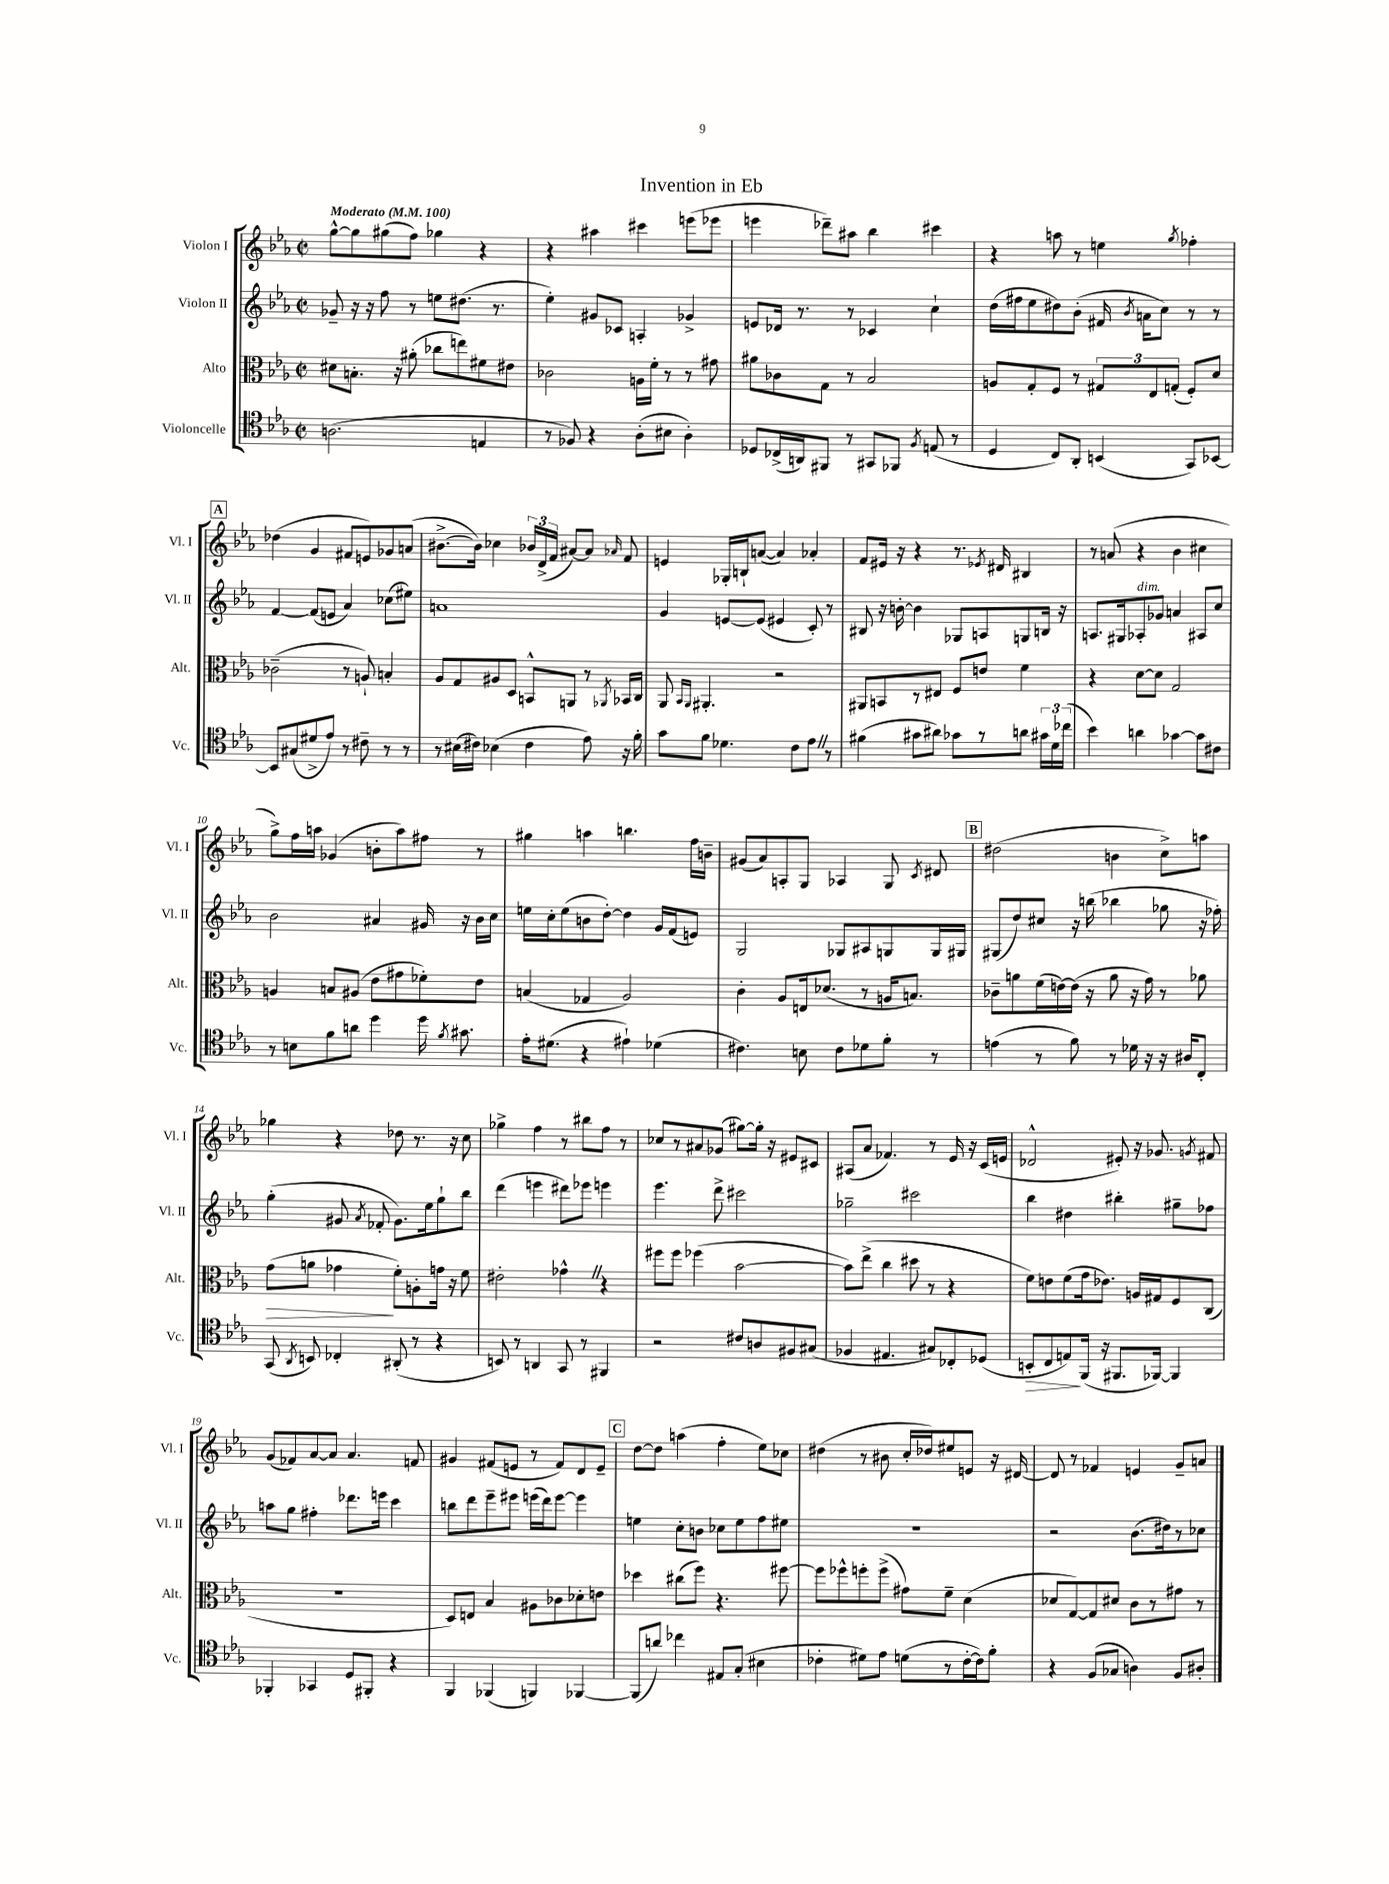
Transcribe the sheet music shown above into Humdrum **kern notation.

**kern	**dynam	**kern	**dynam	**kern	**kern
*part4	*part4	*part3	*part3	*part2	*part1
*staff4	*staff4	*staff3	*staff3	*staff2	*staff1
*I"Violoncelle	*	*I"Alto	*	*I"Violon II	*I"Violon I
*I'Vc.	*	*I'Alt.	*	*I'Vl. II	*I'Vl. I
*clefC4	*	*clefC3	*	*clefG2	*clefG2
*k[b-e-a-]	*	*k[b-e-a-]	*	*k[b-e-a-]	*k[b-e-a-]
*M2/2	*	*M2/2	*	*M2/2	*M2/2
*met(c|)	*	*met(c|)	*	*met(c|)	*met(c|)
*MM100	*	*MM100	*	*MM100	*MM100
=1	=1	=1	=1	=1	=1
!	!	!	!	!	!LO:TX:a:B:t=Moderato
(2.An\	.	8d#X\L	.	8g-X~/	[8gg^^\L
.	.	8.Bn'\J	.	16r	8gg\]
.	.	.	.	16r	.
.	.	.	.	8ff\	(8gg#X\
.	.	16r	.	.	.
.	.	(8a#X'\	.	8r	8ff\J)
.	.	8cc-X\L	.	8een\L	4gg-X\
.	.	8een\)	.	(8.dd#X\J	.
4En/	.	8f#X\	.	.	4r
.	.	.	.	8.r	.
.	.	8e#X\J	.	.	.
=2	=2	=2	=2	=2	=2
8r	.	2c-X\	.	4ee-'\)	4r
8F-X/)	.	.	.	.	.
4r	.	.	.	8g#X/L	4aa#X\
.	.	.	.	8c-X/J	.
(8A-'\L	.	16An\LL	.	4An'/	4ccc#X\
.	.	16f'\JJ	.	.	.
8B#X\J	.	8r	.	.	.
4A-'\)	.	8r	.	4g-X^/	(8eeen\L
.	.	8g#X\	.	.	8eee-X\J
=3	=3	=3	=3	=3	=3
8D-X/L	.	8a#X\L	.	8en/L	4eeen\
(16C-X^/L	.	8c-X\	.	16d-X/Jk	.
16AAn/J)	.	.	.	8.r	.
8FF#X/J	.	8G\J	.	.	8ddd-X~\L)
8r	.	8r	.	8r	8aa#X\J
8GG#X/L	.	2B-/	.	4c-X/	4bb-\
8FF-X/J	.	.	.	.	.
8qF/	.	.	.	.	.
(8En/	.	.	.	4cc`\	4ccc#X\
8r	.	.	.	.	.
=4	=4	=4	=4	=4	=4
4D/	.	8An/L	.	(16dd\LL	4r
.	.	.	.	16ff#X\J	.
.	.	8G'/	.	8ee-\	.
8C/L)	.	8F/J	.	8dd#X\)	8aan\
8AA-'/J	.	8r	.	(8b-'\J	8r
(4BBn/	.	12G#X/L	.	16f#X/	4een\
.	.	.	.	8qb-/	.
.	.	.	.	16an\KL	.
.	.	12E-/	.	.	.
.	.	.	.	8cc\J)	.
.	.	(12Gn'/J	.	.	.
.	.	.	.	.	8qgg/
8GG/L)	.	8F'/L)	.	8r	4ff-X'\
[8BB-X/J	.	8d/J	.	8r	.
!!LO:LB:g=z
!!LO:REH:place=s1:t=A
=5	=5	=5	=5	=5	=5
8BB-/L]	.	(2c-X~\	.	[4f/	(4dd-X\
(8G#X/	.	.	.	.	.
8d#X^/	.	.	.	(8f/L]	4g/
8e-/J)	.	.	.	8en/J	.
8r	.	8r	.	4a-/)	8f#X/L
8c#X~\	.	8An`/)	.	.	8en/)
8r	.	4Bn'/	.	(8cc-X\L	8g-X/
8r	.	.	.	8ee#X\J)	(8an/J
=6	=6	=6	=6	=6	=6
8r	.	8A-/L	.	1an	[8.b#X^\L
(16B#X\LL	.	8G/	.	.	.
16c#X\JJ)	.	.	.	.	16b#\Jk])
(4B-X\	.	8A#X/	.	.	4cc-X\
.	.	8D/J	.	.	.
4c#\	.	8BBn^^/L	.	.	24b-X/LL
.	.	.	.	.	(24d^/
.	.	.	.	.	24f/JJ
.	.	8AAn/J	.	.	[8a#X/L)
8e-\)	.	8r	.	.	8a#/J]
.	.	8qAA-X/	.	.	16qqa-X/
16r	.	16BB-X/LL	.	.	8f/
16f'\	.	16C/JJ	.	.	.
=7	=7	=7	=7	=7	=7
8g\L	.	8AA-/	.	4g/	4en/
.	.	16qqBB-/LL	.	.	.
.	.	16qqAA-/JJ	.	.	.
8f\J	.	4.AA#X'/	.	.	.
4.d-X\	.	.	.	[8en/L	16G-X'/LL
.	.	.	.	.	16Bn`/J
.	.	.	.	(8e/J]	([8an/J
.	.	2r	.	4e#X/	4a/])
8c\L	.	.	.	.	.
8e-Z\J	.	.	.	8c'/)	4a-X'/
8r	.	.	.	8r	.
=8	=8	=8	=8	=8	=8
(4f#X\	.	8AA#X/L	.	8B#X/	8f/L
.	.	8BBn/	.	16r	16e#X/Jk
.	.	.	.	[16bn'\	16r
8g#X\L	.	8r	.	4b\]	4r
8a#X\J)	.	8E#X/J	.	.	.
8g-X\L	.	8F/L	.	8G-X/L	8.r
8r	.	8en/J	.	8An/	.
.	.	.	.	.	8qe-X/
.	.	.	.	.	16d#X/
8an\J	.	4f\	.	8Gn/	4B#X/
24g#X\LL	.	.	.	16Bn/Jk	.
24d\	.	.	.	.	.
.	.	.	.	16r	.
(24cc-X\JJ	.	.	.	.	.
=9	=9	=9	=9	=9	=9
4b-\)	.	4r	.	8.An/L	8r
.	.	.	.	.	(8an/
.	.	.	.	16G#X/k	.
!	!	!	!	!LO:TX:a:i:t=dim.	!
4an\	.	[8d\L	.	8A-X'/	4r
.	.	8d\J]	.	8g-X/J	.
[4g-X\	.	2G/	.	4an/	4b-\
8g-\L]	.	.	.	8A#X/L	4cc#X\
8c#X\J	.	.	.	8cc/J	.
!!LO:LB:g=z
=10	=10	=10	=10	=10	=10
8r	.	4An/	.	2b-\	8gg^\L)
8Bn\L	.	.	.	.	16ff\L
.	.	.	.	.	16aan\JJ
8f\	.	8Bn/L	.	.	(4g-X/
8an\J	.	(8A#X/J	.	.	.
4dd\	.	8e-\L	.	4a#X/	8bn'\L
.	.	8g#X\	.	.	8aa\)
16dd\	.	8f-X'\)	.	16g#X/	8ff#X\J
8qf/	.	.	.	.	.
8.g#X\	.	.	.	16r	.
.	.	8e-\J	.	16b-\LL	8r
.	.	.	.	16cc\JJ	.
=11	=11	=11	=11	=11	=11
16e-'\KL	.	(4Bn/	.	16een\LL	4gg#X\
(8.d#X\J	.	.	.	16cc'\J	.
.	.	.	.	(8ee\	.
4r	.	4G-X/	.	8bn\	4aan\
.	.	.	.	[8dd'\J)	.
4e#X`\)	.	2A-/)	.	4dd\]	4.bbn\
(4d-X\	.	.	.	16g/LL	.
.	.	.	.	(16f/J	.
.	.	.	.	8en/J)	16ff\LL
.	.	.	.	.	16bn~\JJ
=12	=12	=12	=12	=12	=12
4.c#X\)	.	4c'\	.	2G/	(8g#X/L
.	.	.	.	.	8a-/)
.	.	8A-/L	.	.	8An'/
8Bn\	.	16En/k	.	.	8G/J
.	.	(8.d-X/J	.	.	.
8c#\L	.	.	.	8G-X/L	4A-X/
8d-X\	.	8r	.	8A#X/	.
8f'\J	.	16An/KL	.	8Gn/	8G/
.	.	8.Bn/J)	.	.	.
.	.	.	.	.	8qc/
8r	.	.	.	16G/L	8d#X/
.	.	.	.	16G#X/JJ	.
!!LO:REH:place=s1:t=B
=13	=13	=13	=13	=13	=13
(4en\	.	8c-X~\L	.	(8G#X/L	(2dd#X\
.	.	8an\	.	8dd/)	.
8r	.	(16f\L	.	8cc#X/J	.
.	.	[16en\)	.	.	.
8f\)	.	(16e\JJ]	.	16r	.
.	.	16r	.	(16bbn\	.
8r	.	8a\	.	4bb-X\	4bn\
16d-X\	.	16r	.	.	.
16r	.	16g\)	.	.	.
16r	.	8r	.	8gg-X\	8cc^\L)
16A#X/KL	.	.	.	.	.
8C'/J	.	8a-X\	.	16r	8aan\J
.	.	.	.	16ff-X'\)	.
!!LO:LB:g=z
=14	=14	=14	=14	=14	=14
!	!	!	!LO:HP:b	!	!
(8GG/	.	(8g\L	>	(4gg'\	4gg-X\
8qAA-/	.	.	.	.	.
8BBn/)	.	8an\J	.	.	.
4C-X'/	.	4g-X\	.	8g#X/	4r
.	.	.	.	8qa-/	.
.	.	.	.	8f-X'/	.
(8AA#X'/	.	8f'\L)	]	8.g#\L)	8dd-X\
8r	.	8An'\	.	.	8.r
.	.	.	.	16ee-\k	.
4r	.	16gn\Jk	.	8gg`\	.
.	.	16r	.	.	16r
.	.	8f\	.	8bb-\J	8cc\
=15	=15	=15	=15	=15	=15
8BBn/)	.	2e#X'\	.	(4ddd\	4gg-X^\
8r	.	.	.	.	.
4AAn/	.	.	.	4eeen\	4ff\
8GG/	.	4g-X^^Z\	.	8ddd#X\L)	8r
8r	.	.	.	8eee-X\J	8bb#X\L
4FF#X/	.	4r	.	4eeen\	8ff\J
.	.	.	.	.	8r
=16	=16	=16	=16	=16	=16
2r	.	8ff#X\L	.	4.eee-\	8cc-X/L
.	.	8ff#\J	.	.	8r
.	.	(4ff-X\	.	.	8a#X/
.	.	.	.	8ddd^\	(8g-X/J
8c#X/L	.	[2b-\	.	2ccc#X\	[8gg#X\L)
8An/	.	.	.	.	16gg#'\Jk]
.	.	.	.	.	16r
8F#X/	.	.	.	.	8e#X/L
(8G#X/J	.	.	.	.	8c#X/J
=17	=17	=17	=17	=17	=17
4F-X/	.	8b-\L])	.	2gg-X~\	(8A#X/L
.	.	(8ee-^\J	.	.	8a-/J
4.E#X/	.	4cc\	.	.	4.f-X/)
.	.	8dd#X\	.	2ccc#X\	.
8G#X/L)	.	8r	.	.	8r
8C-X'/	.	4r	.	.	16e-/
.	.	.	.	.	16r
(8D-X/J	.	.	.	.	(16c/LL
.	.	.	.	.	16en/JJ
=18	=18	=18	=18	=18	=18
!	!LO:HP:b	!	!	!	!
8BBn'/L	>	8f\L)	.	4bb-\	2d-X^^/
8C/	.	8en\	.	.	.
8En/)	.	(8f\	.	4dd#X\	.
(16FF/Jk	]	16g\k	.	.	.
16r	.	8.e-X\J)	.	.	.
8.FF#X/L	.	.	.	4bb#X'\	8e#X'/)
.	.	16An/LL	.	.	16r
[16FF-X/Jk)	.	16G#X/J	.	.	8.g-X/
4FF-/]	.	8F/	.	8gg#X~\L	.
.	.	.	.	.	8qgn/
.	.	(8C/J	.	8ff-X\J	8f#X/
!!LO:LB:g=z
=19	=19	=19	=19	=19	=19
4FF-X'/	.	1r	.	8aan\L	(8g/L
.	.	.	.	8gg\J	8f-X/)
4GG-X/	.	.	.	4ff#X'\	[8a-/
.	.	.	.	.	8a-/J]
8D/L	.	.	.	8.ddd-X\L	4.a-/
8FF#X'/J	.	.	.	.	.
.	.	.	.	16eeen\Jk	.
4r	.	.	.	4ccc\	.
.	.	.	.	.	8fn/
=20	=20	=20	=20	=20	=20
4FF/	.	8D/L)	.	8bbn\L	4g#X/
.	.	8En/J	.	8ddd\	.
(4FF-X/	.	4B-/	.	8eee-~\	(8f#X/L
.	.	.	.	8eee#X\J	8en/J
4FFn/)	.	8A#X\L	.	(16eeen\LL	8r
.	.	.	.	16ddd\J)	.
.	.	8c-X\	.	[8eee\J	8f#/L)
[4FF-X/	.	8d-X'\	.	4eee\]	8d/
.	.	8en\J	.	.	8e~/J
!!LO:REH:place=s1:t=C
=21	=21	=21	=21	=21	=21
(8FF-/L]	.	4dd-X\	.	4een\	[8dd\L
8an/J)	.	.	.	.	8dd\J]
4cc-X\	.	(8cc#X\L	.	8cc'\L	(4aan\
.	.	8ff\J)	.	8bn\J	.
8E#X/L	.	4.r	.	8cc-X\L	4ff'\
(8G'/J	.	.	.	8ee\	.
4B#X\	.	.	.	8ff\	8ee-\L)
.	.	[8ff#X\	.	8ee#X\J	8cc-X\J
=22	=22	=22	=22	=22	=22
4c-X'\	.	8ff#\L]	.	1r	(4dd#X\
.	.	8ff-X^^\	.	.	.
8d#X\L)	.	8ffn'\	.	.	8r
8e-\J	.	(8ff^\J	.	.	8b#X\
(8dn\L	.	8g#X\L)	.	.	16cc'/LL
.	.	.	.	.	16dd-X/J)
8r	.	8f~\J	.	.	8ee#X/
[16c-'\L	.	(4d\	.	.	8en/J
16c-\J])	.	.	.	.	.
8f'\J	.	.	.	.	16r
.	.	.	.	.	[16d#X/
=23	=23	=23	=23	=23	=23
4r	.	8d-X/L	.	2r	8d#/]
.	.	[8G/)	.	.	8r
(8F/L	.	8G/]	.	.	4f-X/
8G-X/J	.	8d#X/J	.	.	.
4An\)	.	8c\L	.	(8.b-\L	4en/
.	.	8r	.	.	.
.	.	.	.	16dd#X\k)	.
8F/L	.	8g#X\J	.	8r	8g~/L
8A#X'/J	.	8r	.	8cc-X\J	8an/J
==	==	==	==	==	==
*-	*-	*-	*-	*-	*-
